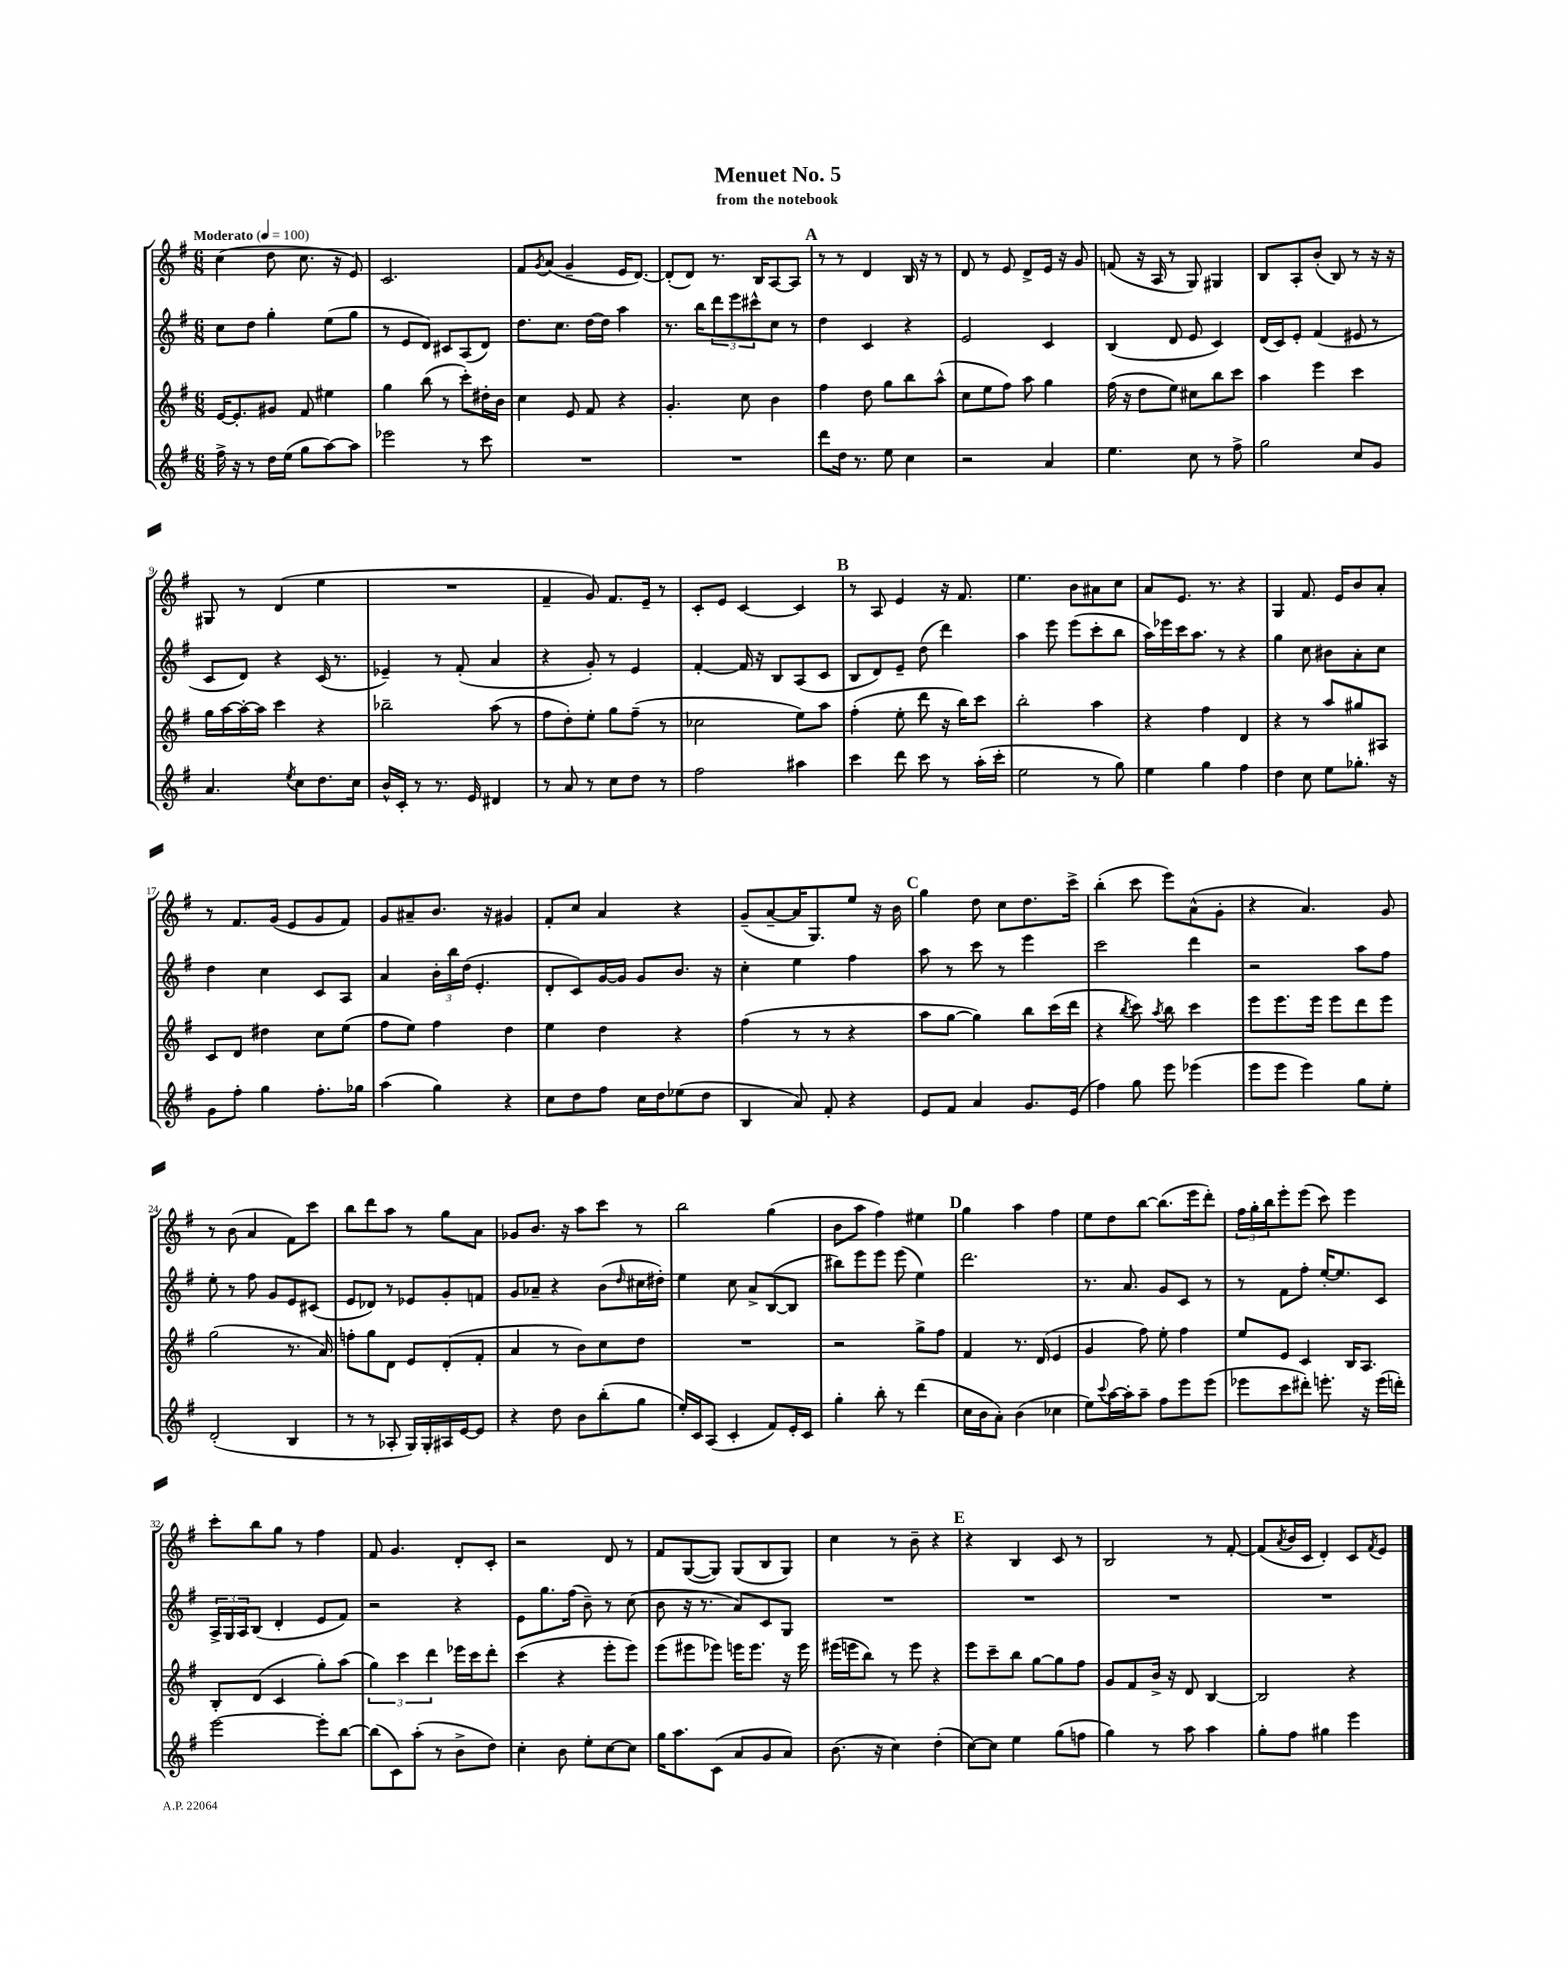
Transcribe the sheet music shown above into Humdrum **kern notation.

**kern	**kern	**kern	**kern
*part4	*part3	*part2	*part1
*staff4	*staff3	*staff2	*staff1
*clefG2	*clefG2	*clefG2	*clefG2
*k[f#]	*k[f#]	*k[f#]	*k[f#]
*M6/8	*M6/8	*M6/8	*M6/8
*MM100	*MM100	*MM100	*MM100
=1	=1	=1	=1
!	!	!	!LO:TX:a:B:t=Moderato
16ff#^\	[16e/KL	8cc\L	(4cc\
16r	8.e'/]	.	.
8r	.	8dd\J	.
16dd\LL	8g#X/J	4gg'\	8dd\
(16ee\JJ	.	.	.
8gg\L	8f#/	.	8.cc\
[8aa\)	4ee#X\	(8ee\L	.
.	.	.	16r
8aa\J]	.	8gg\J	8e/)
=2	=2	=2	=2
2eee-X\	4gg\	8r	2.c/
.	.	8e/L	.
.	(8bb\	8d/J)	.
.	8r	8c#X/L	.
8r	8ccc'\L)	(8A/	.
8ccc\	16dd#X'\L	8d/J)	.
.	16b\JJ	.	.
=3	=3	=3	=3
2.r	4cc\	8.dd\L	8f#/L
.	.	.	8qg/
.	.	.	(8a/J
.	.	8.cc\J	.
.	8e/	.	4g~/
.	8f#/	[16dd\LL	.
.	.	16dd\JJ]	.
.	4r	4aa\	16e/KL
.	.	.	[8.d/J)
=4	=4	=4	=4
2.r	4.g'/	8.r	(8d'/L]
.	.	.	8d/J)
.	.	16bb\KL	.
.	.	12ddd\	8.r
.	.	12eee\	.
.	8cc\	.	.
.	.	12ccc#X^^\	.
.	.	.	16B/KL
.	4b\	8cc\J	[8A/
.	.	8r	8A/J]
!!LO:REH:place=s1:t=A
=5	=5	=5	=5
8ddd\L	4ff#\	4dd\	8r
16dd\Jk	.	.	8r
8.r	.	.	.
.	8dd\	4c/	4d/
8ee\	8gg\L	.	.
4cc\	8bb\	4r	16B/
.	.	.	16r
.	(8aa^^\J	.	8r
=6	=6	=6	=6
2r	8cc\L	2e/	8d/
.	8ee\	.	8r
.	8ff#\J)	.	8e/
.	8aa\	.	8d^/L
4a/	4gg\	4c/	16e/Jk
.	.	.	16r
.	.	.	8g/
=7	=7	=7	=7
4.ee\	(16ff#\	(4B/	(8fn/
.	16r	.	.
.	8dd\L	.	16r
.	.	.	16A/
.	8ee\J)	8d/	8r
8cc\	8cc#X\L	8e/	8G/)
8r	8bb\	4c/)	4G#X/
8ff#^\	8ccc\J	.	.
=8	=8	=8	=8
2gg\	4aa\	(16d/LL	8B/L
.	.	16c/J)	.
.	.	8e'/J	8A'/
.	4eee\	(4f#/	(8b'/J
.	.	.	8B/)
8cc/L	4ccc\	8e#X/	8r
8g/J	.	8r	16r
.	.	.	16r
!!LO:LB:g=z
=9	=9	=9	=9
4.a/	16gg\LL	8c/L	8G#X/
.	[16aa\	.	.
.	16aa'\_	8d/J)	8r
.	16aa\JJ]	.	.
.	4ccc\	4r	(4d/
8qee/	.	.	.
8cc\L	.	.	.
8.dd\	4r	(16c/	4ee\
.	.	8.r	.
16cc\Jk	.	.	.
=10	=10	=10	=10
16b^^/LL	2bb-X~\	4e-X~/)	2.r
16c'/JJ	.	.	.
8r	.	.	.
8.r	.	8r	.
.	.	(8f#'/	.
16e/	.	.	.
4d#X/	(8aa\	4a/	.
.	8r	.	.
=11	=11	=11	=11
8r	8ff#\L	4r	4f#~/
8a/	8dd'\)	.	.
8r	8ee'\J	8g'/)	8g/)
8cc\L	8gg\L	8r	8.f#/L
8dd\J	(8ff#~\J	4e/	.
.	.	.	16e~/Jk
8r	8r	.	8r
=12	=12	=12	=12
2ff#\	2cc-X\	[4f#'/	8c'/L
.	.	.	8e/J
.	.	16f#/]	[4c/
.	.	16r	.
.	.	8B/L	.
4aa#X\	8ee\L)	(8A/	4c/]
.	8aa\J	8c/J	.
!!LO:REH:place=s1:t=B
=13	=13	=13	=13
4ccc\	(4ff#'\	8B/L	8r
.	.	8d/)	8A/
8ddd\	8ee'\	8e~/J	4e/
8ccc\	8ddd\	(8dd\	.
8r	16r	4ddd\)	16r
.	16bb\KL)	.	8.f#/
(16aa'\LL	8ccc\J	.	.
16ccc'\JJ	.	.	.
=14	=14	=14	=14
2ee\	2bb'\	4aa\	4.ee\
.	.	8eee\	.
.	.	(8eee\L	8b\L
8r	4aa\	8ccc'\	8a#X\
8gg\)	.	8bb\J	8cc\J
=15	=15	=15	=15
4ee\	4r	16aa\LL)	8a/L
.	.	16eee-X\	.
.	.	16ccc\J	8.e/J
.	.	8.aa\J	.
4gg\	4ff#\	.	.
.	.	.	8.r
.	.	8r	.
4ff#\	4d/	4r	4r
=16	=16	=16	=16
4dd\	4r	4gg\	4G/
8cc\	8r	8cc\	8.f#/
8ee\L	8aa/L	8b#X\L	.
.	.	.	16e/KL
8.gg-X'\J	8gg#X/	8a'\	8b/
.	8A#X/J	8cc\J	8a'/J
16r	.	.	.
!!LO:LB:g=z
=17	=17	=17	=17
8g\L	8c/L	4dd\	8r
8ff#'\J	8d/J	.	8.f#/L
4gg\	4dd#X\	4cc\	.
.	.	.	(16g/Jk
.	.	.	8e/L
8.ff#'\L	8cc\L	8c/L	8g/
.	(8ee\J	8A/J	8f#/J)
16gg-X\Jk	.	.	.
=18	=18	=18	=18
(4aa\	8ff#\L	4a/	8g/L
.	8ee\J)	.	8a#X~/
4gg\)	4ff#\	24b'\LL	8.b/J
.	.	24bb\	.
.	.	(24dd\JJ	.
.	.	4.e'/	.
.	.	.	16r
4r	4dd\	.	4g#X/
=19	=19	=19	=19
8cc\L	4ee\	8d'/L	8f#'/L
8dd\	.	8c/)	8cc/J
8ff#\J	4dd\	[16g/L	4a/
.	.	16g/JJ]	.
16cc\LL	.	8g/L	.
16dd\J	.	.	.
(8ee-X\	4r	8.b/J	4r
8dd\J	.	.	.
.	.	16r	.
=20	=20	=20	=20
4B/	(4ff#\	4cc'\	(8g~/L
.	.	.	[8a~/
8a/)	8r	4ee\	16a/K]
.	.	.	8.G/)
8f#'/	8r	.	.
4r	4r	4ff#\	8ee/J
.	.	.	16r
.	.	.	16b\
!!LO:REH:place=s1:t=C
=21	=21	=21	=21
8e/L	8aa\L	8aa\	4gg\
8f#/J	[8gg\J	8r	.
4a/	4gg\])	8ccc\	8dd\
.	.	8r	8cc\L
8.g/L	8bb\L	4eee\	8.dd\
.	(16ccc\L	.	.
(16e/Jk	16ddd\JJ	.	16ccc^\Jk
=22	=22	=22	=22
4ff#\)	4r	2ccc\	(4bb'\
.	8qbb/	.	.
8gg\	8ccc\)	.	8ccc\
.	8qaa/	.	.
8eee\	8bb\	.	8eee\L)
(4eee-X\	4ccc\	4ddd\	(8a^^\
.	.	.	8g'\J
=23	=23	=23	=23
8eee\L	8eee\L	2r	4r
8eee\J	8.eee\	.	.
4eee\)	.	.	4.a/)
.	16eee\Jk	.	.
.	8eee\L	.	.
8gg\L	8ddd\	8aa\L	.
8ee'\J	8eee\J	8ff#\J	8g/
!!LO:LB:g=z
=24	=24	=24	=24
(2d'/	(2gg\	8ee'\	8r
.	.	8r	(8b\
.	.	8ff#\	4a/
.	.	8g/L	.
4B/	8.r	8e/	8f#\L)
.	.	(8c#X/J	8ccc\J
.	16a/)	.	.
=25	=25	=25	=25
8r	8ffn'\L	8e/L	8bb\L
8r	8gg\	8d-X/J)	8ddd\
8A-X'/	8d\J	8r	8aa\J
16G/LL)	8e/L	8e-X/L	8r
16G'/	.	.	.
16A#X/	(8d'/	8g'/	8gg\L
[16e/J	.	.	.
8e/J]	8f#'/J	8fn/J	8a\J
=26	=26	=26	=26
4r	4a/	8g/L	8g-X/L
.	.	8a-X~/J	8.b/J
8dd\	8r	4r	.
.	.	.	16r
8b\L	8b\L)	.	8aa\L
(8bb'\	8cc\	(8b\L	8ccc\J
.	.	16qqdd/	.
8gg\J	8dd\J	16cc#X\L	8r
.	.	16dd#X'\JJ)	.
=27	=27	=27	=27
16ee'/LL)	2.r	4ee\	2bb\
16c/J	.	.	.
(8A/J	.	.	.
4c'/	.	8cc\	.
.	.	8a^/L	.
8f#/L)	.	([8B/	(4gg\
16e'/L	.	8B/J]	.
16c/JJ	.	.	.
=28	=28	=28	=28
4gg'\	2r	8bb#X\L)	8b\L
.	.	8eee\	8aa\J
8bb'\	.	8eee\J	4ff#\)
8r	.	(8eee\	.
(4ddd\	8gg^\L	4ee\)	4ee#X\
.	8ff#\J	.	.
!!LO:REH:place=s1:t=D
=29	=29	=29	=29
16cc\LL	4f#/	2.ddd\	4gg\
16b\J	.	.	.
8a'\J)	.	.	.
(4b\	8.r	.	4aa\
.	(16d/	.	.
4cc-X\	4e/	.	4ff#\
=30	=30	=30	=30
8ee\L)	4g/	8.r	8ee\L
8qqccc/	.	.	.
[16aa\L	.	.	8dd\
16aa'\J]	.	8.a/	.
8aa~\J	8ff#\)	.	[8bb\J
8ff#\L	8ee'\	8g/L	(8.bb\L]
8eee\	4ff#\	8c/J	.
.	.	.	16eee\k
(8eee\J	.	8r	8ddd'\J)
=31	=31	=31	=31
8eee-X\L	8ee/L	8r	24ff#\LL
.	.	.	24gg'\
.	.	.	24bb\J
8ccc\	8e/J	8f#\L	8eee'\
8ddd#X'\J)	4c/	8ff#'\J	(8eee\J
8.eeen'\	.	[16ee'/KL	8ccc\)
.	.	8.ee/]	.
.	16B/KL	.	4eee\
16r	8.A/J	.	.
(16eee\LL	.	8c/J	.
16dddn'\JJ)	.	.	.
!!LO:LB:g=z
=32	=32	=32	=32
[2eee\	8B'/L	24A^/LL	8ccc'\L
.	.	24G/	.
.	.	24A/J	.
.	(8d/J	(8B/J	8bb\
.	4c/	4d'/	8gg\J
.	.	.	8r
8eee'\L]	8gg'\L)	8e/L	4ff#\
[8bb\J	(8aa\J	8f#/J)	.
=33	=33	=33	=33
(8bb\L]	6gg\)	2r	8f#/
8c\)	.	.	4.g/
.	6ccc\	.	.
(8aa'\J	.	.	.
.	6ddd\	.	.
8r	.	.	.
8b^\L	16eee-X\LL	4r	8d'/L
.	16ccc\J	.	.
8dd\J)	8ddd'\J	.	8c'/J
=34	=34	=34	=34
4cc'\	(4ccc\	8e\L	2r
.	.	8.gg\	.
8b\	4r	.	.
.	.	(16ff#\Jk	.
8ee'\L	.	8b~\)	.
[8cc\	8eee'\L	8r	8d/
8cc\J]	8eee\J)	(8cc\	8r
=35	=35	=35	=35
16gg\KL	(8eee\L	8b\	8f#/L
8.aa\	.	.	.
.	8eee#X\	16r	([8G/
.	.	8.r	.
(8c\J	8eee-X\J)	.	8G/J])
8a/L	16eeen\KL	8a/L)	(8G/L
.	8.eee\J	.	.
8g/	.	8c/	8B/
8a/J)	16r	8G/J	8G/J)
.	16eee\	.	.
=36	=36	=36	=36
(8.b\	(16eee#X\LL	2.r	4cc\
.	16eeen\J	.	.
.	8bb\J)	.	.
16r	.	.	.
4cc\)	8r	.	8r
.	8eee\	.	8b~\
(4dd'\	4r	.	4r
!!LO:REH:place=s1:t=E
=37	=37	=37	=37
[8cc\L)	8eee\L	2.r	4r
8cc\J]	8ccc~\	.	.
4ee\	8bb\J	.	4B/
.	[8gg\L	.	.
(8gg\L	8gg\]	.	8c/
8ffn\J	8ff#\J	.	8r
=38	=38	=38	=38
4gg\)	8g/L	2.r	2B/
.	8f#/	.	.
8r	16b^/Jk	.	.
.	16r	.	.
8aa\	8d/	.	.
4aa\	[4B/	.	8r
.	.	.	[8f#'/
=39	=39	=39	=39
8gg'\L	2B/]	2.r	(8f#/L]
.	.	.	8qa/
8ff#\J	.	.	16b/L
.	.	.	16c/JJ
4gg#X\	.	.	4d'/)
4eee\	4r	.	8c/L
.	.	.	8qf#/
.	.	.	8e/J
==	==	==	==
*-	*-	*-	*-
